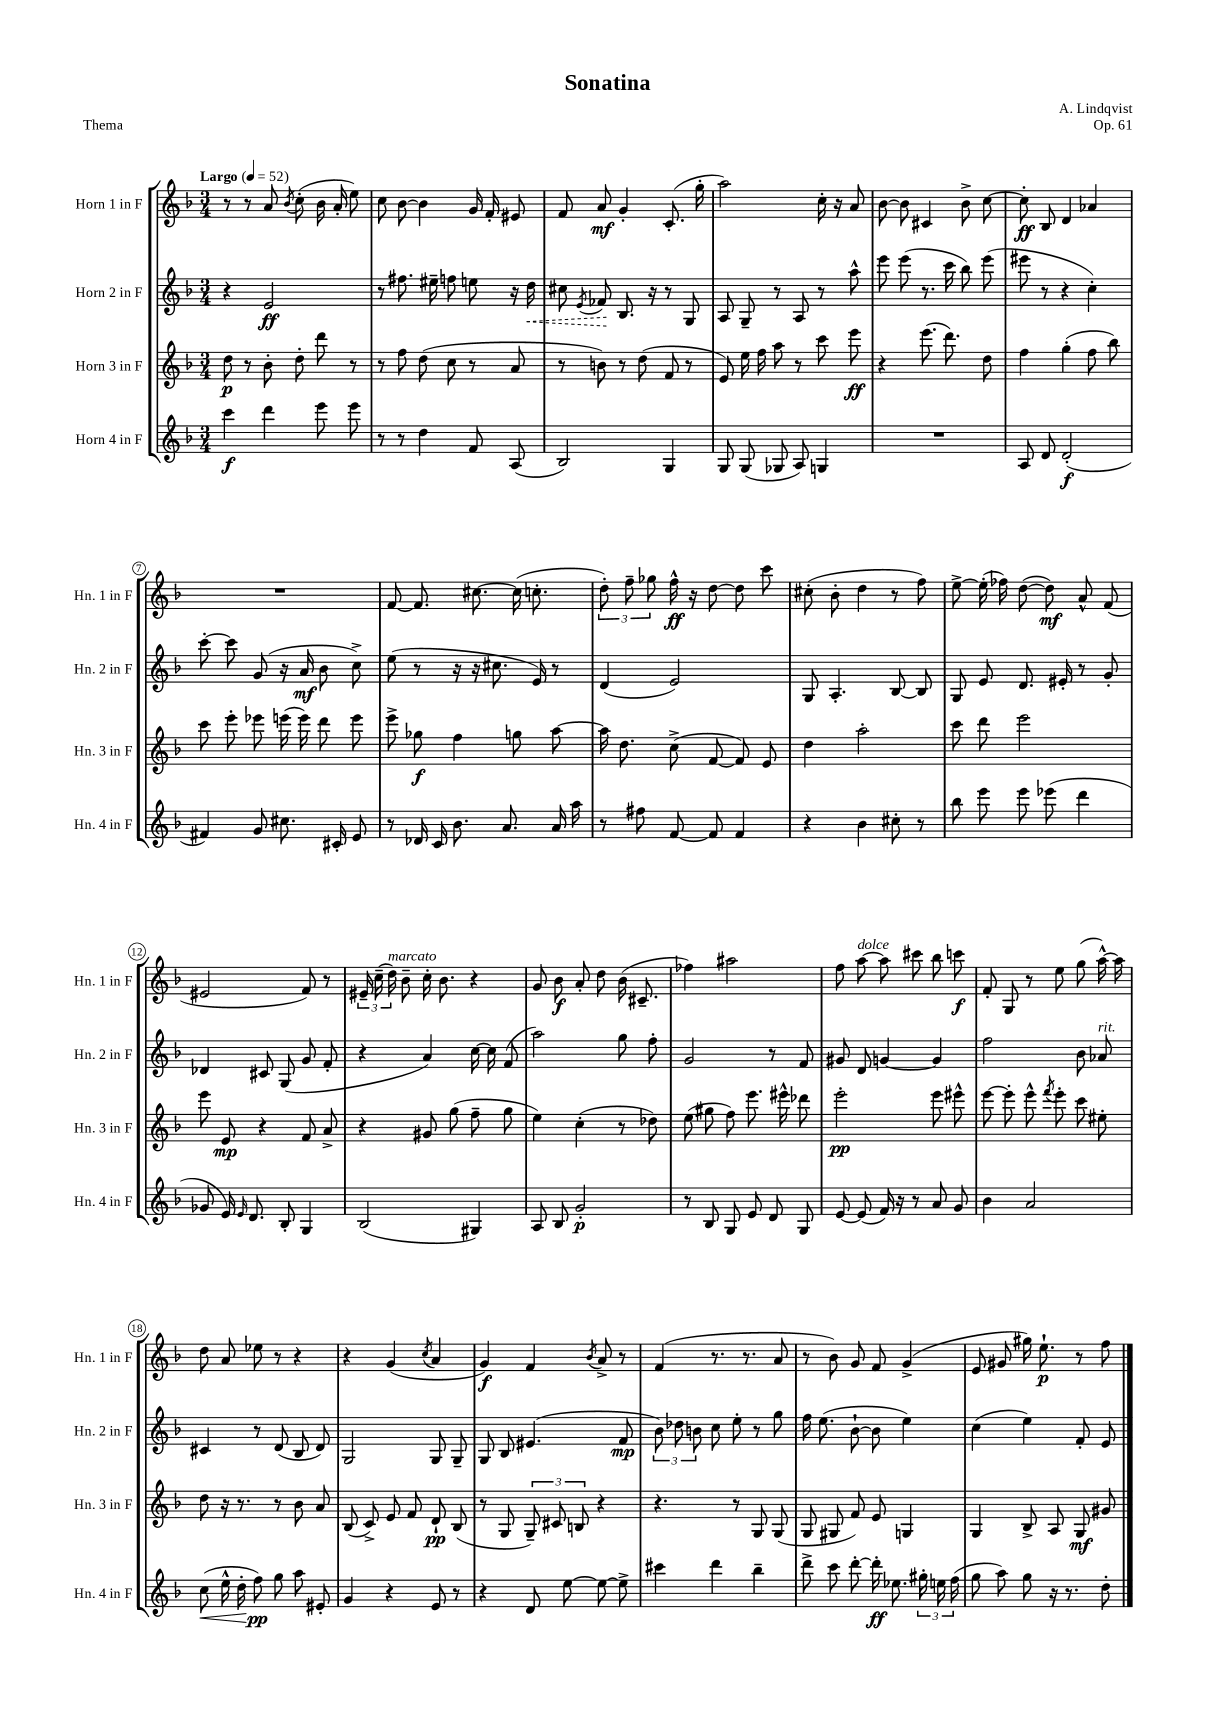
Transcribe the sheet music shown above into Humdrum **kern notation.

**kern	**kern	**kern	**kern
*staff4	*staff3	*staff2	*staff1
*clefG2	*clefG2	*clefG2	*clefG2
*k[b-]	*k[b-]	*k[b-]	*k[b-]
*M3/4	*M3/4	*M3/4	*M3/4
*MM52	*MM52	*MM52	*MM52
4ccc	8dd	4r	8r
.	8r	.	8r
4ddd	8b-'	2e	8a
.	.	.	8qb-
.	8dd'	.	(8cc'
8eee	8ddd	.	16b-
.	.	.	16a'
8eee	8r	.	8ee)
=	=	=	=
8r	8r	8r	8cc
8r	8ff	8.ff#	[8b-
4dd	(8dd	.	4b-]
.	.	16ee#~	.
.	8cc	8ff	.
8f	8r	8ee	16g
.	.	.	16f'
(8A	8a	16r	8e#
.	.	16dd	.
=	=	=	=
2B-)	8r	8cc#	8f
.	.	8qe	.
.	8b)	8f-	8a
.	8r	8.B-	4g'
.	(8dd	.	.
.	.	16r	.
4G	8f	8r	(8.c'
.	8r	8G	.
.	.	.	16gg'
=	=	=	=
8G	8e)	8A	2aa)
(8G	16ee	8G~	.
.	16ff	.	.
8G-	8aa	8r	.
8A)	8r	8A	.
4G	8ccc	8r	16cc'
.	.	.	16r
.	8eee	8aa^^	8a
=	=	=	=
2.r	4r	8eee	[8b-
.	.	(8eee	8b-]
.	(8.eee	8.r	4c#
.	8.ddd)	16ccc	.
.	.	8bb-)	8b-^
.	8dd	(8eee	[8cc
=	=	=	=
8A	4ff	8eee#	8cc']
8d	.	8r	8B-
(2d'	(4gg'	4r	4d
.	8ff	4cc')	4a-
.	8bb-)	.	.
=	=	=	=
4f#)	8ccc	[8ccc'	2.r
.	8eee'	8ccc]	.
8g	8eee-	(8g	.
8.cc#	(16eee	16r	.
.	16eee)	16a	.
.	8ddd	8b-	.
16c#'	.	.	.
8e	8eee	8cc^)	.
=	=	=	=
8r	8eee^	(8ee	[8f
16d-	8gg-	8r	8.f]
16c	.	.	.
8.b-	4ff	16r	.
.	.	16r	[8.cc#
.	.	8.cc#	.
8.a	.	.	.
.	8gg	.	(16cc#]
.	.	16e)	8.cc'
16a	[8aa	8r	.
16aa	.	.	.
=	=	=	=
8r	16aa]	(4d	12dd')
.	8.dd	.	.
.	.	.	12ff~
8ff#	.	.	.
.	.	.	12gg-
[8f	(8cc^	2e)	16ff^^
.	.	.	16r
8f]	[8f	.	[8dd
4f	8f])	.	8dd]
.	8e	.	8ccc
=	=	=	=
4r	4dd	8G	(8cc#'
.	.	4.A'	8b-'
4b-	2aa'	.	4dd
8cc#'	.	[8B-	8r
8r	.	8B-]	8ff)
=	=	=	=
8bb-	8ccc	8G	[8ee^
8eee	8ddd	8e	(16ee']
.	.	.	16ff-)
8eee	2eee	8.d	([8dd
(8eee-	.	.	8dd])
.	.	16e#'	.
4ddd	.	8r	8a^^
.	.	8g'	(8f
=	=	=	=
8g-	8eee	4d-	2e#
16e)	8e	.	.
16qqe	.	.	.
8.d	.	.	.
.	4r	8c#	.
8B-'	.	(8G	.
4G	8f	8g	8f)
.	8a^	8f'	8r
=	=	=	=
(2B-	4r	4r	24e#~
.	.	.	(24cc~
.	.	.	24dd)
.	.	.	8b-~
.	8g#	4a)	16cc'
.	.	.	8.b-
.	(8gg	.	.
4G#)	8ff~	[16cc	4r
.	.	16cc]	.
.	8gg	(8f	.
=	=	=	=
8A	4ee)	2aa)	8g
8B-	.	.	8b-
2g'	(4cc'	.	8a'
.	.	.	8dd
.	8r	8gg	(16b-
.	.	.	8.c#~
.	8dd-)	8ff'	.
=	=	=	=
8r	(8ee	2g	4ff-)
8B-	8gg#	.	.
8G	8ff)	.	2aa#
8e	8.eee	.	.
8d	.	8r	.
.	16eee#^^	.	.
8G	8ddd-	8f	.
=	=	=	=
[8e	2eee'	8g#	8ff
(8e]	.	8d	[8aa
16f)	.	[4g	8aa]
16r	.	.	.
8r	.	.	8ccc#
8a	8eee	4g]	8bb-
8g	8eee#^^	.	8ccc
=	=	=	=
4b-	[8eee	2ff	8f'
.	8eee']	.	8G
2a	8eee^^	.	8r
.	8qfff	.	.
.	8eee'	.	8ee
.	8ccc	8b-	(8gg
.	8ee#'	8a-	[16aa^^)
.	.	.	16aa]
=	=	=	=
(8cc	8dd	4c#	8dd
16ee^^	16r	.	8a
16dd'	8.r	.	.
8ff)	.	8r	8ee-
8gg	8r	(8d	8r
8aa	8b-	8B-	4r
8e#'	8a	8d)	.
=	=	=	=
4g	(8B-	2G	4r
.	8c^)	.	.
4r	8e	.	(4g
.	8f	.	.
.	.	.	8qcc
8e	8d`	8G	4a
8r	(8B-	8G~	.
=	=	=	=
4r	8r	8G	4g)
.	8G	8B-	.
8d	12G~)	(4.e#	4f
.	12c#	.	.
[8ee	.	.	.
.	12B	.	.
.	.	.	8qb-
8ee_	4r	.	8a^
8ee^]	.	8f	8r
=	=	=	=
4ccc#	4.r	12b-)	(4f
.	.	12dd-	.
.	.	12b	.
4ddd	.	8cc	8.r
.	8r	8ee'	.
.	.	.	8.r
4bb-~	8G	8r	.
.	(8G	8gg	8a
=	=	=	=
8ddd^	8G	16ff	8r
.	.	(8.ee	.
8ccc	8G#	.	8b-)
[8ddd'	8f)	[8b-`	8g
16ddd']	8e	8b-]	8f
8.ee-	.	.	.
.	4G	4ee)	(4g^
24gg#'	.	.	.
24ee	.	.	.
(24ff	.	.	.
=	=	=	=
8gg	4G	(4cc	8e
8aa)	.	.	8g#
8gg	8B-^	4ee)	16gg#)
.	.	.	8.ee`
16r	8A	.	.
8.r	.	.	.
.	8G	8f'	8r
8dd'	8g#	8e	8ff
==	==	==	==
*-	*-	*-	*-
